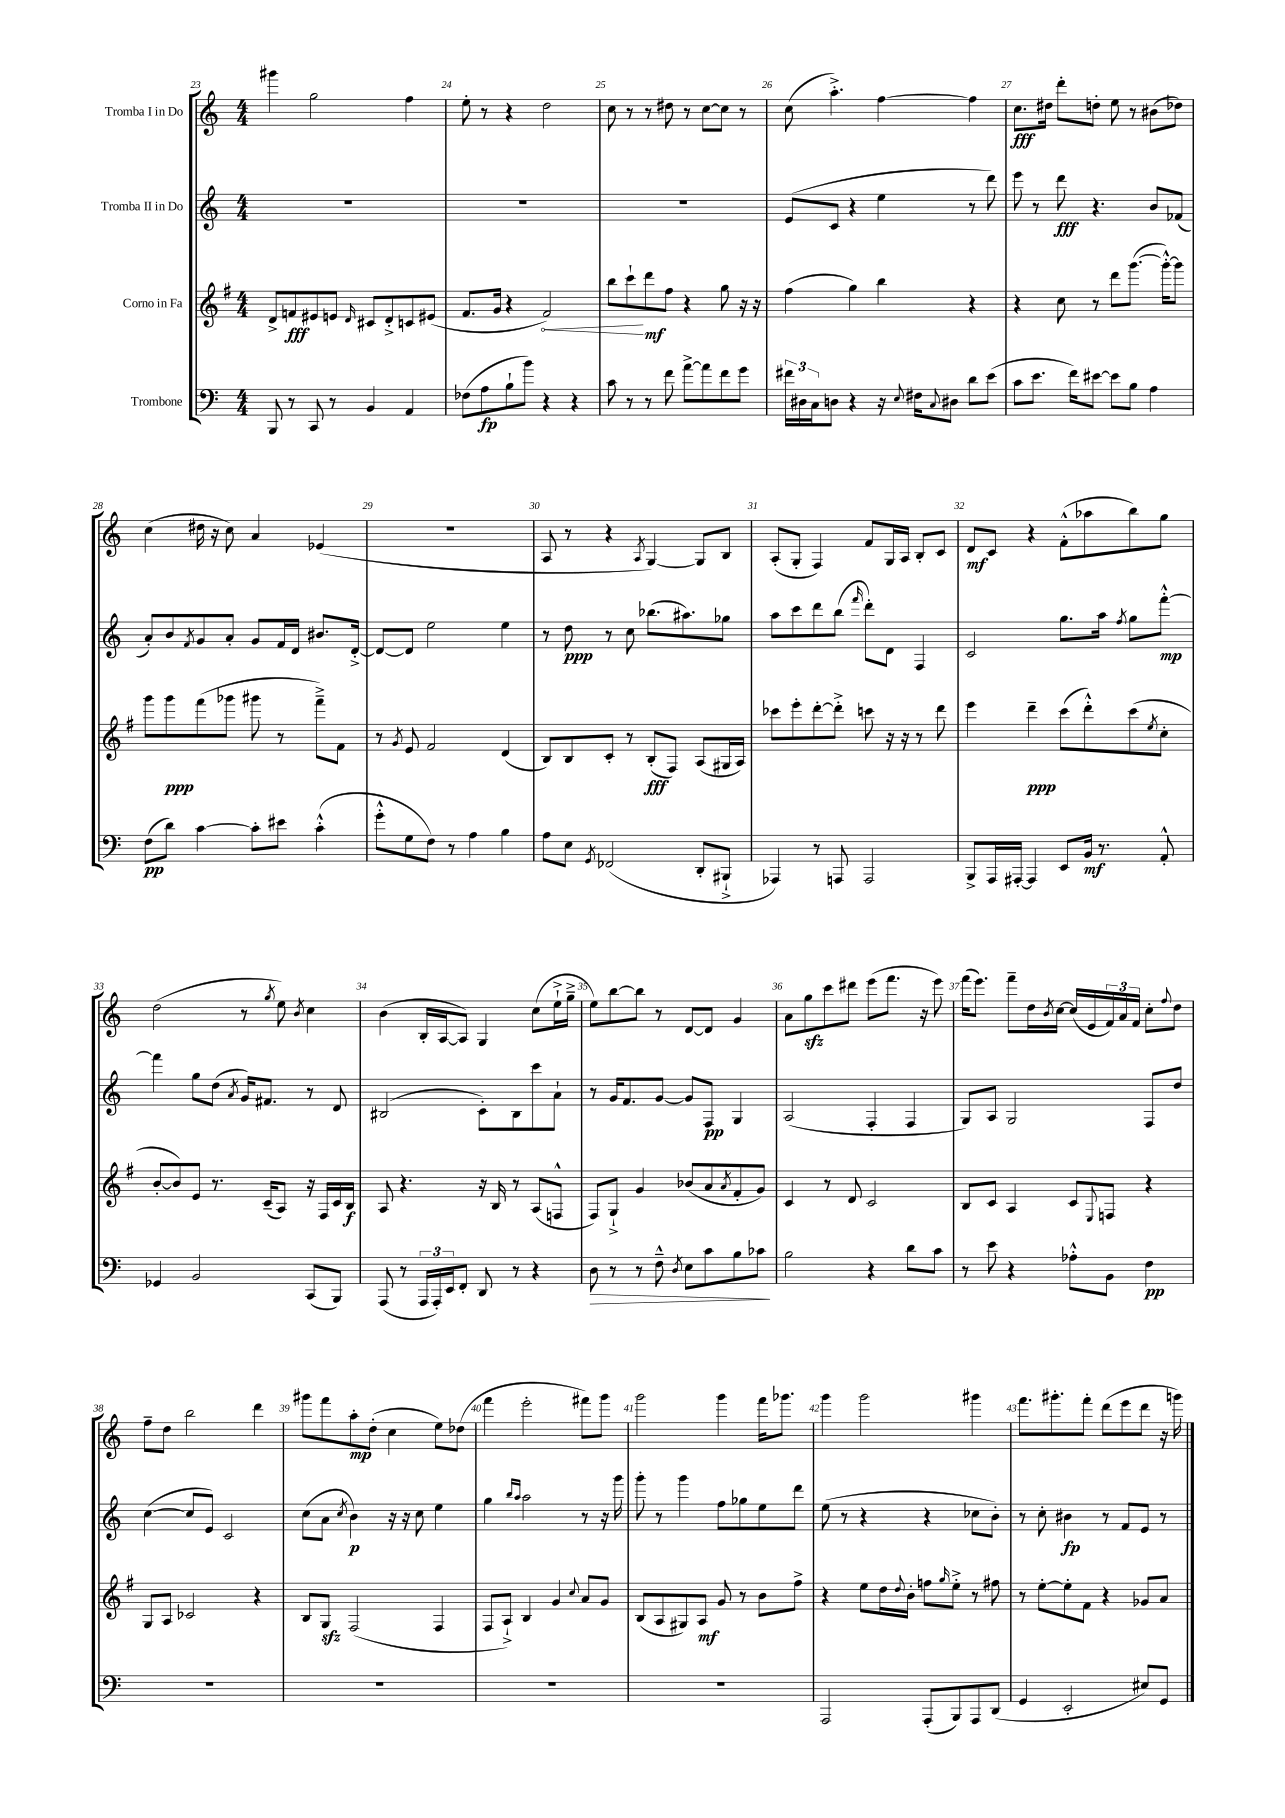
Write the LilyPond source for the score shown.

<<
\new StaffGroup <<
\new Staff = "s0" \with { instrumentName = "Tromba I in Do" } {
    \clef treble \key c \major \numericTimeSignature \time 4/4
    gis'''4 g''2 f''4 |
    e''8-. r8 r4 d''2 |
    c''8 r8 r8 dis''8 r8 c''8~ c''8 r8 |
    c''8( a''4.-.->) f''4~ f''4 |
    c''8.\fff dis''16 d'''8-. d''8-. e''8 r8 bis'8( des''8) |
    c''4( dis''16 r16 c''8) a'4 ees'4( |
    R1 |
    a8 r8 r4 \acciaccatura { a8 } g4~) g8 b8 |
    a8-.( g8-. f4) f'8 g16 a16 b8-. c'8 |
    d'8\mf c'8 r4 f'8-.-^( aes''8 b''8) g''8 |
    d''2( r8 \acciaccatura { g''8 } e''8) \acciaccatura { b'8 } c''4 |
    b'4( b16-. a16~ a8) g4 c''8( e''16-!-> g''16---> |
    e''8) b''8~ b''8 r8 d'8~ d'8 g'4 |
    a'8 g''8\sfz c'''8 dis'''8 e'''8( f'''8. r16 e'''8) |
    f'''16( e'''8.) f'''8-- d''16 \acciaccatura { b'8 } c''16~ c''16( e'16 \tuplet 3/2 { f'16) a'16 f'16 } c''8-. \appoggiatura { f''8 } d''8 |
    f''8-- d''8 b''2 d'''4 |
    gis'''8 f'''8 a''8-.\mp d''8-.( c''4 e''8) des''8( |
    f'''4 e'''2-. fis'''8) g'''8 |
    g'''2 g'''4 f'''16 ges'''8. |
    g'''4 g'''2 gis'''4 |
    f'''8. gis'''8.-. f'''8-. d'''8( e'''8 d'''8 r16 g'''16) \bar "|." |
}
\new Staff = "s1" \with { instrumentName = "Tromba II in Do" } {
    \clef treble \key c \major \numericTimeSignature \time 4/4
    R1 |
    R1 |
    R1 |
    e'8( c'8 r4 e''4 r8 d'''8) |
    e'''8 r8 d'''8\fff r4. b'8 fes'8( |
    a'8-.) b'8 \acciaccatura { f'8 } g'8 a'8-. g'8 f'16 d'16 bis'8. d'16~-.-> |
    d'8~ d'8 e''2 e''4 |
    r8 d''8\ppp r8 c''8 bes''8.( ais''8.) ges''8 |
    a''8 c'''8 d'''8 b''8( \grace { f'''16 } d'''8-.) d'8 f4 |
    c'2 g''8. a''16 \acciaccatura { f''8 } g''8 f'''8~-.-^\mp |
    f'''4 g''8 d''8( \acciaccatura { a'8 } g'16) fis'8. r8 d'8 |
    bis2( c'8-.) bis8 c'''8 a'8-! |
    r8 g'16 f'8. g'8~ g'8 f8\pp g4 |
    a2( f4-. f4 |
    g8) a8 g2 f8 d''8 |
    c''4~( c''8 e'8) c'2 |
    c''8( a'8 \acciaccatura { c''8 } b'4\p) r16 r16 c''8 e''4 |
    g''4 \grace { b''16 a''16 } a''2 r8 r16 g'''16 |
    g'''8-. r8 g'''4 f''8 ges''8 e''8 d'''8 |
    e''8( r8 r4 r4 ces''8 b'8-.) |
    r8 c''8-. bis'4\fp r8 f'8 e'8 r8 \bar "|." |
}
\new Staff = "s2" \with { instrumentName = "Corno in Fa" } {
    \clef treble \key g \major \numericTimeSignature \time 4/4
    d'8-> f'8\fff eis'8 e'8 \grace { d'16 } cis'8 d'8-.-> c'8 eis'8( |
    fis'8. g'16 r4 \once \override Hairpin.circled-tip = ##t fis'2\<) |
    b''8 c'''8-!\! d'''8\mf fis''8 r4 g''8 r16 r16 |
    fis''4( g''4) b''4 r4 |
    r4 c''8 r8 d'''8 g'''8.~( g'''16~-.-^) g'''8 |
    g'''8 g'''8\ppp fis'''8( ges'''8 gis'''8 r8 fis'''8--->) fis'8 |
    r8 \acciaccatura { g'8 } e'8 fis'2 d'4( |
    b8) b8 c'8-. r8 b8-.\fff( fis8) a8( gis16 a16) |
    ces'''8 e'''8-. d'''8~-. d'''8-.-> c'''8 r16 r16 r8 d'''8 |
    e'''4 d'''4--\ppp c'''8( d'''8-.-^) c'''8( \acciaccatura { e''8 } c''8-. |
    b'8~-. b'8) e'8 r8. c'16--( a8) r16 fis16 c'16 b16\f |
    a8 r4. r16 b16 r8 a8( f8-^ |
    fis8) g8-!-> g'4 bes'8( a'8 \acciaccatura { a'8 } fis'8-. g'8) |
    c'4 r8 d'8 c'2 |
    b8 c'8 a4 c'8 \appoggiatura { e8 } f8 r4 |
    g8 a8 ces'2 r4 |
    b8 g8\sfz fis2( fis4 |
    fis8 a8-!->) b4 g'4 \appoggiatura { c''8 } a'8 g'8 |
    b8( a8 gis8) a8\mf g'8 r8 b'8 fis''8-> |
    r4 e''8 d''16 \appoggiatura { d''8 } b'16-. f''8 \grace { g''16 } e''8-.-> r8 fis''8 |
    r8 e''8~-. e''8-. fis'8 r4 ges'8 a'8 \bar "|." |
}
\new Staff = "s3" \with { instrumentName = "Trombone" } {
    \clef bass \key c \major \numericTimeSignature \time 4/4
    b,,8 r8 c,8 r8 b,4 a,4 |
    fes8( a8\fp b8-! b'8) r4 r4 |
    c'8 r8 r8 f'8 a'8~-> a'8 f'8 g'8 |
    \tuplet 3/2 { fis'16 dis16 c16 } d8 r4 r16 \appoggiatura { e8 } fis16 \appoggiatura { c8 } dis8 d'8 e'8( |
    c'8 e'8. f'16) eis'8~ eis'8 b8 a4 |
    f8\pp( d'8) c'4~ c'8-. eis'8 c'4-.-^( |
    g'8-.-^ g8 f8) r8 a4 b4 |
    a8 e8 \acciaccatura { g,8 } fes,2( d,8-. bis,,8-!-> |
    aes,,4) r8 a,,8 a,,2 |
    b,,8-> a,,16 ais,,16~-. ais,,4 e,8 b,16\mf r8. a,8-.-^ |
    ges,4 b,2 c,8( b,,8) |
    a,,8( r8 \tuplet 3/2 { a,,16 a,,16-.) e,16 } f,8-. d,8 r8 r4 |
    d8\> r8 r8 f8---^ \acciaccatura { d8 } e8 c'8 b8 ces'8\! |
    b2 r4 d'8 c'8 |
    r8 e'8 r4 aes8-.-^ b,8 f4\pp |
    R1 |
    R1 |
    R1 |
    R1 |
    a,,2 a,,8-.( b,,8) a,,8 d,8( |
    g,4 e,2-. eis8) g,8 \bar "|." |
}
>>
>>
\layout { \context { \Score currentBarNumber = #23 \override BarNumber.break-visibility = ##(#f #t #t) barNumberVisibility = #all-bar-numbers-visible } }
